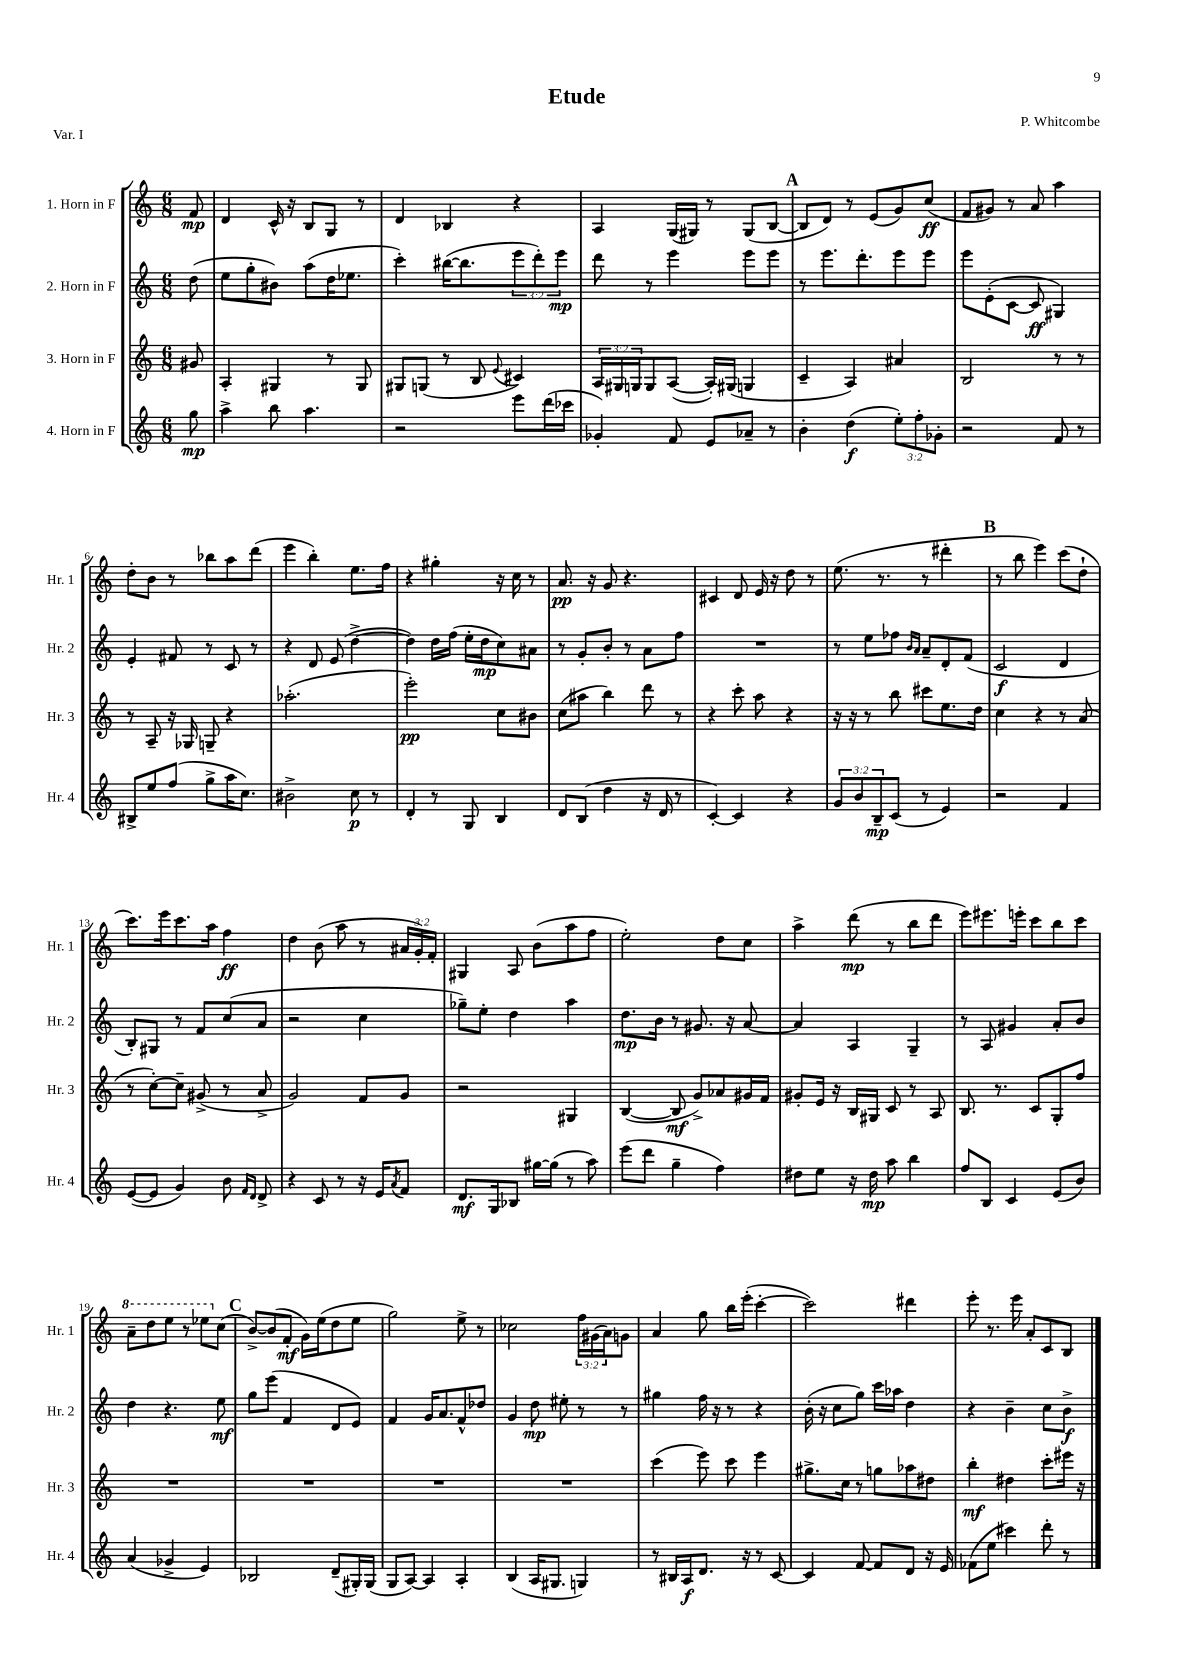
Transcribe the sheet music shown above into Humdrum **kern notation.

**kern	**kern	**kern	**kern
*staff4	*staff3	*staff2	*staff1
*clefG2	*clefG2	*clefG2	*clefG2
*k[]	*k[]	*k[]	*k[]
*M6/8	*M6/8	*M6/8	*M6/8
8gg	8g#	(8dd	8f
=	=	=	=
4aa^	4A'	8ee	4d
.	.	8gg'	.
8bb	4G#	8b#)	16c^^
.	.	.	16r
4.aa	.	(8aa	8B
.	8r	16dd	8G
.	.	8.ee-	.
.	8G#	.	8r
=	=	=	=
2r	8G#	4ccc')	4d
.	(8G	.	.
.	8r	([16bb#	4B-
.	.	8.bb#]	.
.	8B	.	.
.	8qqe	.	.
8eee	4c#)	12eee	4r
.	.	12ddd')	.
(16ddd	.	.	.
.	.	12eee	.
16ccc-	.	.	.
=	=	=	=
4g-')	24A	8ddd	4A
.	24G#	.	.
.	24G	.	.
.	8G	8r	.
8f	([8A	4eee	(16G
.	.	.	16G#)
8e	16A'])	.	8r
.	(16G#	.	.
8a-~	4G	8eee	(8G#
8r	.	8eee	[8B
=	=	=	=
4b'	4c~	8r	8B]
.	.	8.eee	8d)
(4dd	4A)	.	8r
.	.	8.ddd'	.
.	.	.	(8e
12ee')	4a#	8eee	8g)
12ff'	.	.	.
.	.	8eee	(8cc
12g-'	.	.	.
=	=	=	=
2r	2B	8eee	8f
.	.	(8e'	8g#)
.	.	[8c	8r
.	.	8c]	8a
8f	8r	4G#)	4aa
8r	8r	.	.
=	=	=	=
8B#^	8r	4e'	8dd'
8ee	8A~	.	8b
(8ff	16r	8f#	8r
.	16G-	.	.
8gg^	8G~	8r	8bb-
16aa	4r	8c	8aa
8.cc)	.	.	.
.	.	8r	(8ddd
=	=	=	=
2b#^	(2.aa-'	4r	4eee
.	.	8d	4bb')
.	.	(8e	.
8cc	.	[4dd^	8.ee
8r	.	.	.
.	.	.	16ff
=	=	=	=
4d'	2eee')	4dd])	4r
8r	.	16dd	4gg#'
.	.	(16ff	.
8G	.	16ee'	.
.	.	16dd	.
4B	8cc	8cc)	16r
.	.	.	16cc
.	8b#	8a#	8r
=	=	=	=
8d	(8cc	8r	8.a
(8B	8aa#	8g'	.
.	.	.	16r
4dd	4bb)	8b'	8g
.	.	8r	4.r
16r	8ddd	8a	.
16d	.	.	.
8r	8r	8ff	.
=	=	=	=
[4c')	4r	2.r	4c#
4c]	8ccc'	.	8d
.	8aa	.	16e
.	.	.	16r
4r	4r	.	8dd
.	.	.	8r
=	=	=	=
12g	16r	8r	(8.ee
.	16r	.	.
12b	.	.	.
.	8r	8ee	.
12B~	.	.	.
.	.	.	8.r
(8c	8bb	8ff-	.
.	.	16qqb	.
.	.	16qqa	.
8r	8ccc#	8a~	8r
4e)	8.ee	8d'	4ddd#'
.	.	(8f	.
.	16dd	.	.
=	=	=	=
2r	4cc	2c	8r
.	.	.	8bb
.	4r	.	4eee)
4f	8r	4d	(8ccc
.	(8a	.	8dd`
=	=	=	=
([8e	8r	8B')	8.ccc)
8e]	[8cc')	8G#	.
.	.	.	16eee
4g)	8cc~]	8r	8.ccc
.	(8g#^	8f	.
.	.	.	16aa
8b	8r	(8cc	4ff
16qqf	.	.	.
16qqd	.	.	.
8d^	8a^	8a	.
=	=	=	=
4r	2g)	2r	4dd
8c	.	.	(8b
8r	.	.	8aa
16r	8f	4cc	8r
16e	.	.	.
8qa	.	.	.
8f	8g	.	24a#
.	.	.	24g')
.	.	.	24f'
=	=	=	=
8.d	2r	8gg-~)	4G#
.	.	8ee'	.
16G	.	.	.
8B-	.	4dd	8A
[16gg#	.	.	(8b
(16gg#]	.	.	.
8r	4G#	4aa	8aa
8aa)	.	.	8ff
=	=	=	=
(8eee	([4B	8.dd	2ee')
8ddd	.	.	.
.	.	16b	.
4gg~	8B]	8r	.
.	8g^)	8.g#	.
4ff)	8a-	.	8dd
.	.	16r	.
.	16g#	[8a	8cc
.	16f	.	.
=	=	=	=
8dd#	8g#'	4a]	4aa^
8ee	16e	.	.
.	16r	.	.
16r	16B	4A	(8ddd
16dd#	16G#	.	.
8aa	8c	.	8r
4bb	8r	4G~	8bb
.	8A	.	8ddd
=	=	=	=
8ff	8.B	8r	8eee)
8B	.	8A	8.eee#
.	8.r	.	.
4c	.	4g#	.
.	.	.	16eee'
.	8c	.	8ccc
(8e	8G'	8a'	8bb
8b)	8ff	8b	8ccc
=	=	=	=
(4a	2.r	4dd	8aa~
.	.	.	8ddd
4g-^	.	4.r	8eee
.	.	.	8r
4e)	.	.	8eee-
.	.	8ee	(8cc
=	=	=	=
2B-	2.r	8gg	[8b^)
.	.	(8eee	(8b]
.	.	4f	8f'
.	.	.	16g)
.	.	.	(16ee
(8d~	.	8d	8dd
16G#')	.	8e)	8ee
(16G#	.	.	.
=	=	=	=
8G	2.r	4f	2gg)
[8A)	.	.	.
4A]	.	16g	.
.	.	8.a	.
4A'	.	8f^^	8ee^
.	.	8dd-	8r
=	=	=	=
(4B	2.r	4g	2cc-
16A	.	8dd	.
8.G#	.	.	.
.	.	8ee#'	.
4G)	.	8r	24ff
.	.	.	(24g#
.	.	.	24a)
.	.	8r	8g
=	=	=	=
8r	(4ccc	4gg#	4a
16B#	.	.	.
16A	.	.	.
8.d	8eee)	16ff	8gg
.	.	16r	.
.	8ccc	8r	16bb
16r	.	.	(16eee'
8r	4eee	4r	[4ccc'
[8c	.	.	.
=	=	=	=
4c]	8.gg#^	(16b'	2ccc])
.	.	16r	.
.	.	8cc	.
.	16cc	.	.
[8f	8r	8gg)	.
8f]	8gg	16ccc	.
.	.	16aa-	.
8d	8aa-	4dd	4ddd#
16r	8dd#	.	.
16e	.	.	.
=	=	=	=
(8f-	4bb'	4r	8eee'
8ee	.	.	8.r
4ccc#)	4dd#	4b~	.
.	.	.	16eee
.	.	.	8a'
8ddd'	8ccc'	8cc	8c
8r	16eee#	8b^	8B
.	16r	.	.
==	==	==	==
*-	*-	*-	*-
